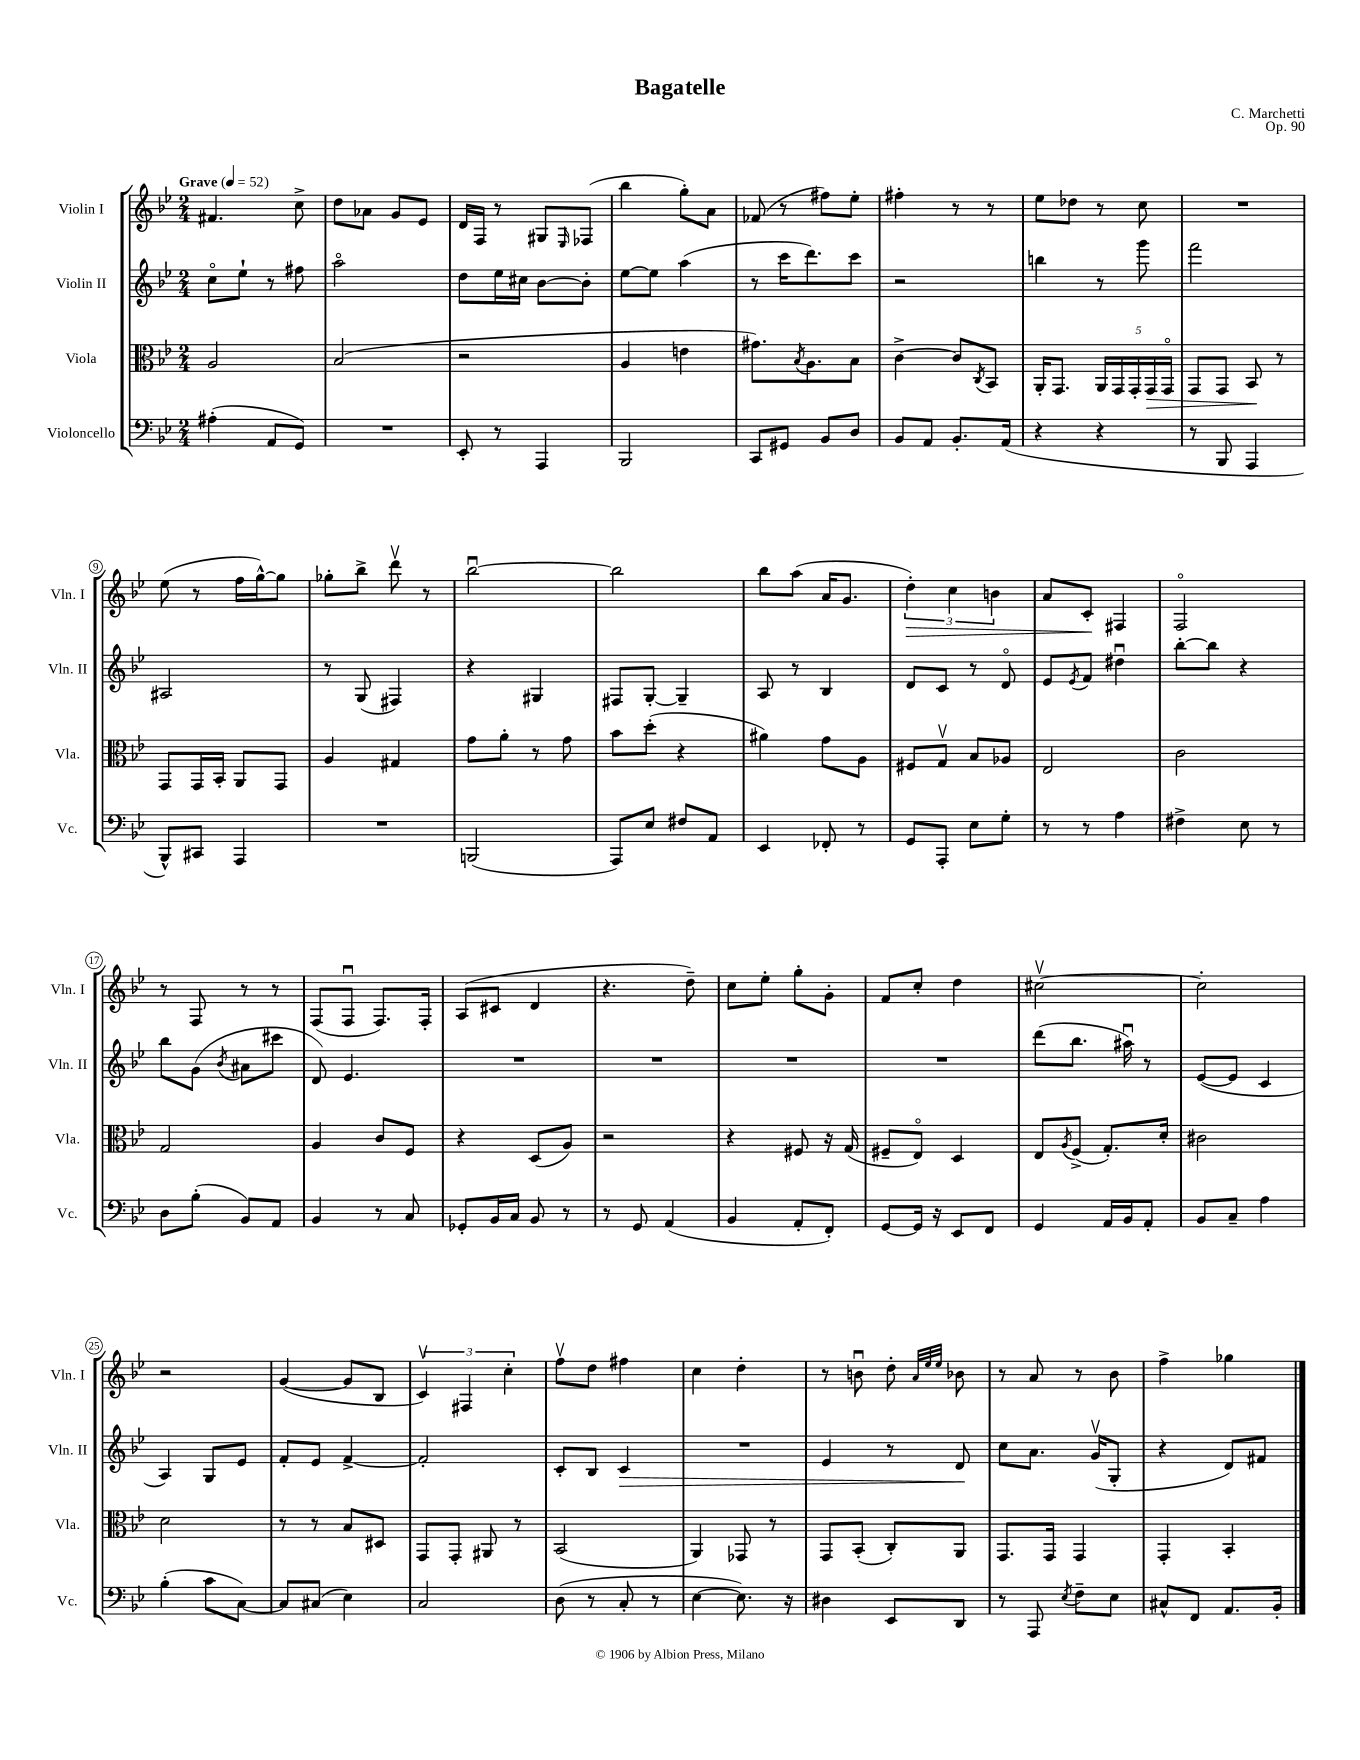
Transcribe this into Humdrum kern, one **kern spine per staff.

**kern	**kern	**kern	**kern
*staff4	*staff3	*staff2	*staff1
*clefF4	*clefC3	*clefG2	*clefG2
*k[b-e-]	*k[b-e-]	*k[b-e-]	*k[b-e-]
*M2/4	*M2/4	*M2/4	*M2/4
*MM52	*MM52	*MM52	*MM52
(4A#'	2A	8cco	4.f#
.	.	8ee-`	.
8AA	.	8r	.
8GG)	.	8ff#	8cc^
=	=	=	=
2r	(2B-	2aao	8dd
.	.	.	8a-
.	.	.	8g
.	.	.	8e-
=	=	=	=
8EE-'	2r	8dd	16d
.	.	.	16F
8r	.	16ee-	8r
.	.	16cc#	.
4AAA	.	[8b-	8G#
.	.	.	16qqE-
.	.	8b-']	(8F-
=	=	=	=
2BBB-	4A	[8ee-	4bb-
.	.	8ee-]	.
.	4e	(4aa	8gg')
.	.	.	8a
=	=	=	=
8CC	8.g#)	8r	(8f-
8GG#	.	16ccc	8r
.	8qB-	.	.
.	8.A	8.ddd)	.
8BB-	.	.	8ff#)
8D	8B-	8ccc	8ee-'
=	=	=	=
8BB-	[4c^	2r	4ff#'
8AA	.	.	.
8.BB-'	8c]	.	8r
.	8qC	.	.
.	8BB-	.	8r
(16AA	.	.	.
=	=	=	=
4r	16AA'	4bb	8ee-
.	8.GG	.	.
.	.	.	8dd-
4r	20AA	8r	8r
.	20GG	.	.
.	20GG'	.	.
.	.	8ggg	8cc
.	20GG	.	.
.	20GGo	.	.
=	=	=	=
8r	8GG	2fff	2r
8BBB-	8GG	.	.
4AAA	8BB-	.	.
.	8r	.	.
=	=	=	=
8BBB-^^)	8GG	2A#	(8ee-
8CC#	16GG	.	8r
.	16BB-'	.	.
4AAA	8AA	.	16ff
.	.	.	[16gg^^)
.	8GG	.	8gg]
=	=	=	=
2r	4A	8r	8gg-'
.	.	(8G	8bb-^
.	4G#	4F#)	8dddv
.	.	.	8r
=	=	=	=
(2BBB	8g	4r	[2bb-u
.	8a'	.	.
.	8r	4G#	.
.	8g	.	.
=	=	=	=
8AAA)	8b-	8F#	2bb-]
8E-	(8dd'	[8G'	.
8F#	4r	4G~]	.
8AA	.	.	.
=	=	=	=
4EE-	4a#)	8A	8bb-
.	.	8r	(8aa
8FF-'	8g	4B-	16a
.	.	.	8.g
8r	8A	.	.
=	=	=	=
8GG	8F#	8d	6dd')
8AAA'	8Gv	8c	.
.	.	.	6cc
8E-	8B-	8r	.
.	.	.	6b
8G'	8A-	8do	.
=	=	=	=
8r	2E-	8e-	8a
.	.	8qe-	.
8r	.	8f	8c'
4A	.	4dd#u	4F#
=	=	=	=
4F#^	2c	[8bb-'	2Fo
.	.	8bb-]	.
8E-	.	4r	.
8r	.	.	.
=	=	=	=
8D	2G	8bb-	8r
(8B-'	.	(8g	8F
.	.	8qb-	.
8BB-)	.	8a#	8r
8AA	.	8ccc#	8r
=	=	=	=
4BB-	4A	8d)	(8F
.	.	4.e-	8Fu
8r	8c	.	8.F)
8C	8F	.	.
.	.	.	16F'
=	=	=	=
8GG-'	4r	2r	(8A
16BB-	.	.	8c#
16C	.	.	.
8BB-	(8D	.	4d
8r	8A)	.	.
=	=	=	=
8r	2r	2r	4.r
8GG	.	.	.
(4AA	.	.	.
.	.	.	8dd~)
=	=	=	=
4BB-	4r	2r	8cc
.	.	.	8ee-'
8AA'	8F#	.	8gg'
8FF')	16r	.	8g'
.	(16G	.	.
=	=	=	=
[8GG	8F#~	2r	8f
16GG]	8E-o)	.	8cc'
16r	.	.	.
8EE-	4D	.	4dd
8FF	.	.	.
=	=	=	=
4GG	8E-	(8ddd	[2cc#v
.	8qA	.	.
.	(8F^	8.bb-	.
16AA	8.G')	.	.
16BB-	.	16aa#u)	.
8AA'	.	8r	.
.	16d'	.	.
=	=	=	=
8BB-	2c#	([8e-	2cc#']
8C~	.	8e-]	.
4A	.	4c	.
=	=	=	=
(4B-'	2d	4A)	2r
8c	.	8G	.
[8C)	.	8e-	.
=	=	=	=
8C]	8r	8f'	([4g
(8C#	8r	8e-	.
4E-)	8B-	[4f^	8g]
.	8D#	.	8B-
=	=	=	=
2C	8GG	2f']	6cv)
.	8GG'	.	.
.	.	.	6F#
.	8AA#	.	.
.	.	.	6cc'
.	8r	.	.
=	=	=	=
(8D	(2BB-	8c'	8ffv
8r	.	8B-	8dd
8C'	.	4c	4ff#
8r	.	.	.
=	=	=	=
[4E-	4AA)	2r	4cc
8.E-])	8GG-	.	4dd'
.	8r	.	.
16r	.	.	.
=	=	=	=
4D#	8GG	4e-	8r
.	(8BB-'	.	8bu
8EE-	8C')	8r	8dd'
.	.	.	32qqa
.	.	.	32qqee-
.	.	.	32qqee-
8DD	8AA	8d	8b-
=	=	=	=
8r	8.GG	8cc	8r
8AAA	.	8.a	8a
.	16GG	.	.
8qE-	.	.	.
8F~	4GG	.	8r
.	.	(16gv	.
8E-	.	8G'	8b-
=	=	=	=
8C#^^	4GG'	4r	4ff^
8FF	.	.	.
8.AA	4BB-'	8d)	4gg-
.	.	8f#	.
16BB-'	.	.	.
==	==	==	==
*-	*-	*-	*-
